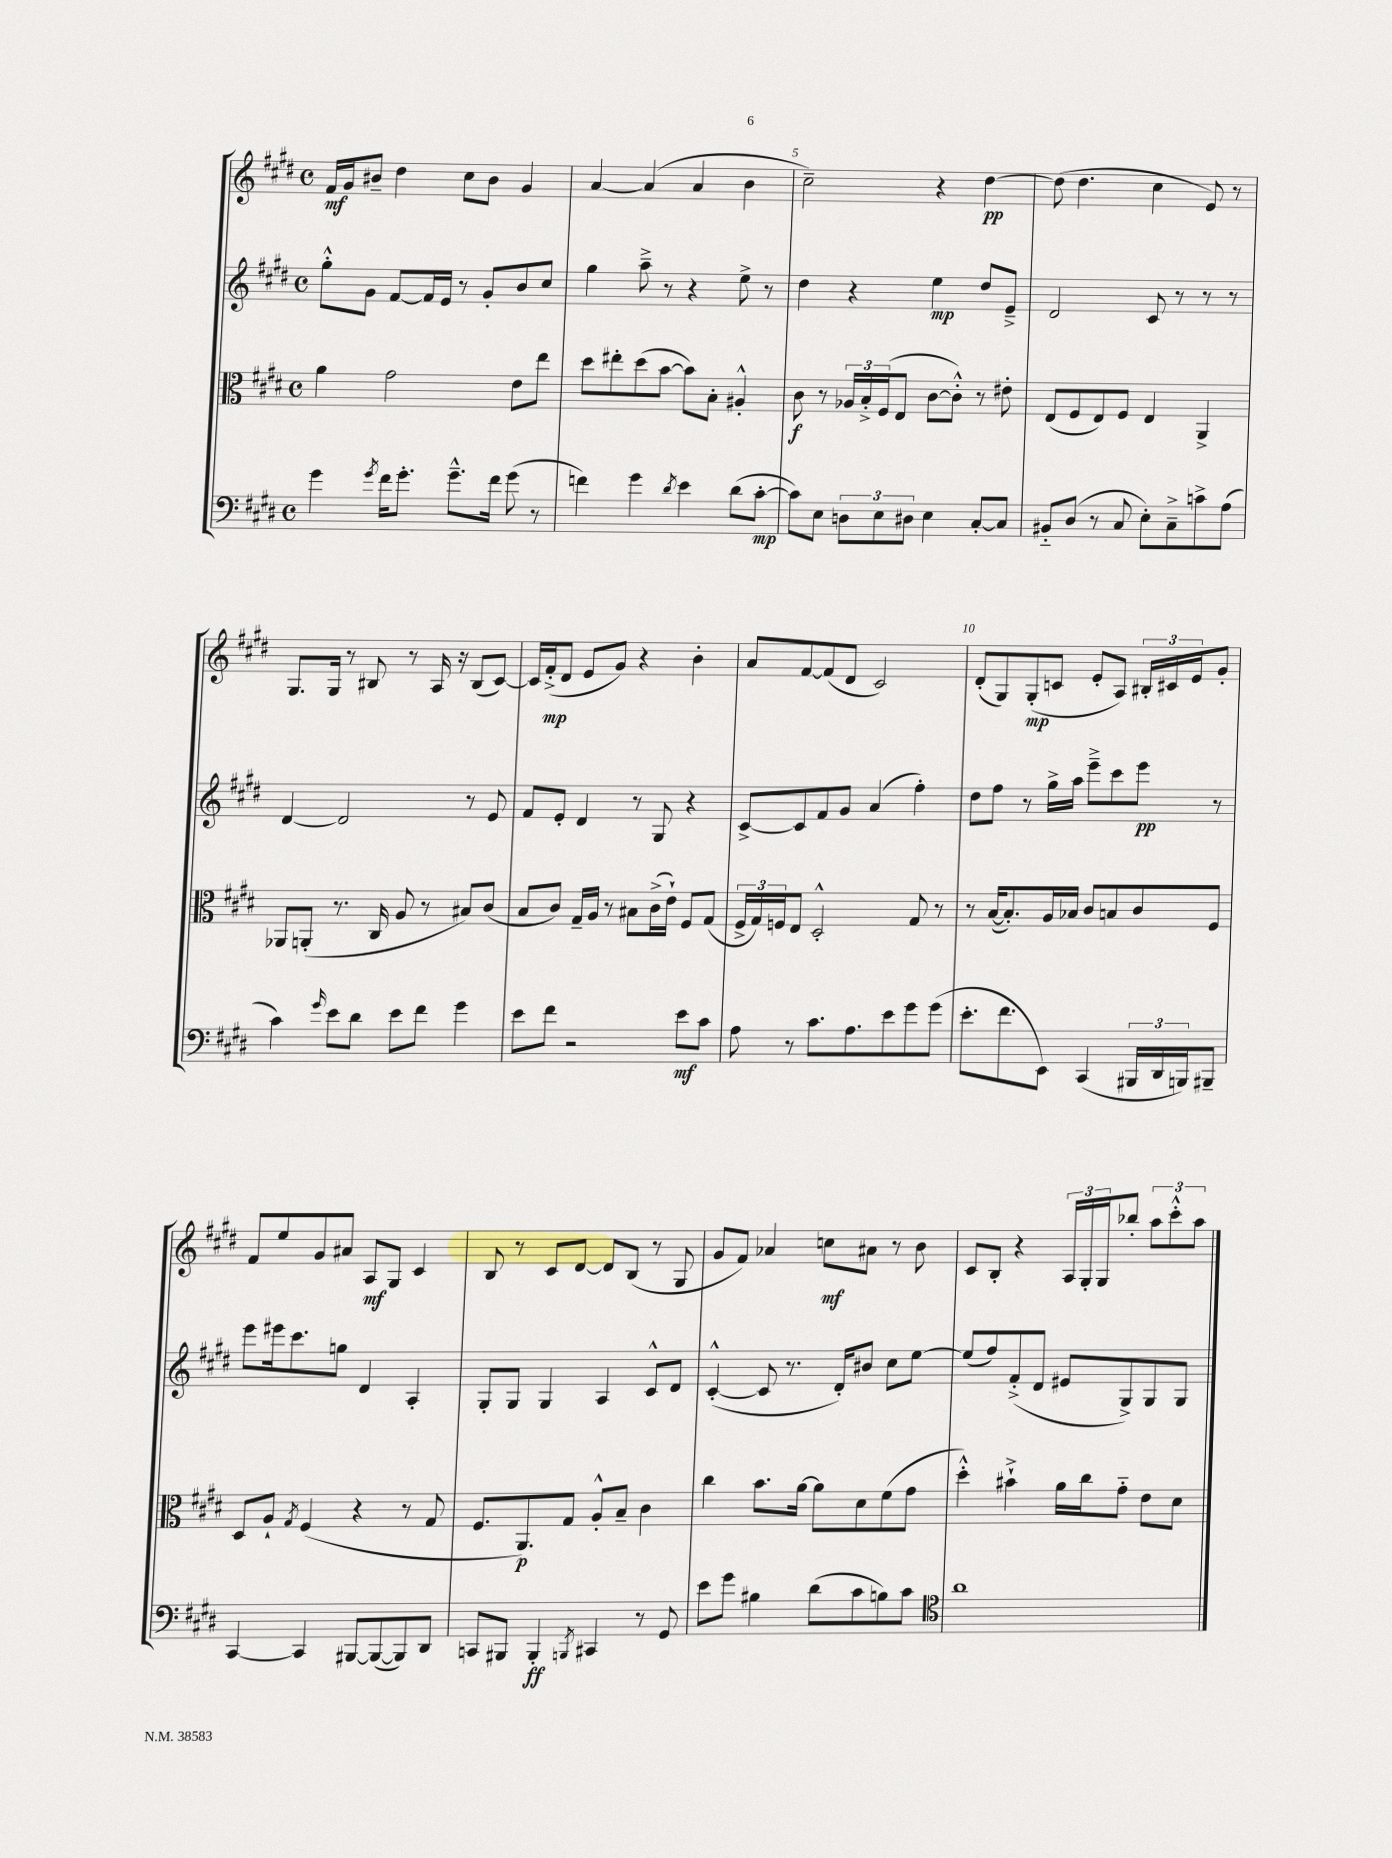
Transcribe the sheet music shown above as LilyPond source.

<<
\new StaffGroup <<
\new Staff = "s0" {
    \clef treble \key e \major \defaultTimeSignature \time 4/4
    fis'16\mf gis'16 bis'8-- dis''4 cis''8 bis'8 gis'4 |
    a'4~ a'4( a'4 b'4 |
    cis''2--) r4 dis''4~\pp |
    dis''8( dis''4. cis''4 e'8) r8 |
    gis8. gis16 r8 bis8 r8 a16 r16 bis8( cis'8~) |
    cis'16 fis'16-.->\mp( dis'8 e'8 gis'8) r4 b'4-. |
    a'8 fis'8~ fis'8( dis'8 cis'2) |
    dis'8-.( gis8) gis8-.\mp( c'8 e'8-. a8) \tuplet 3/2 { bis16-. cis'16 e'16 } gis'8-. |
    fis'8 e''8 gis'8 ais'8 a8\mf gis8 cis'4 |
    b8 r8 cis'8 dis'8~ dis'8 b8( r8 gis8 |
    gis'8 fis'8) aes'4 c''8\mf ais'8 r8 b'8 |
    cis'8 b8-. r4 \tuplet 3/2 { a16 gis16-. gis16 } bes''8-. \tuplet 3/2 { a''8 cis'''8-.-^ a''8 } \bar "|." |
}
\new Staff = "s1" {
    \clef treble \key e \major \defaultTimeSignature \time 4/4
    gis''8-.-^ gis'8 fis'8~ fis'16 e'16 r8 gis'8-. b'8 cis''8 |
    gis''4 a''8---> r8 r4 e''8-> r8 |
    dis''4 r4 e''4\mp dis''8 e'8---> |
    dis'2 cis'8 r8 r8 r8 |
    dis'4~ dis'2 r8 e'8 |
    fis'8 e'8-. dis'4 r8 gis8 r4 |
    cis'8~-> cis'8 fis'8 gis'8 a'4( fis''4-.) |
    dis''8 fis''8 r8 gis''16-> a''16 e'''8---> cis'''8 e'''8\pp r8 |
    e'''8 eis'''16 cis'''8. g''8 dis'4 a4-. |
    gis8-. gis8 gis4 a4 cis'8-^ dis'8 |
    cis'4~-.-^( cis'8 r8. dis'16-.) bis'8 cis''8 e''8~ |
    e''8( fis''8) fis'8-.->( dis'8 eis'8 gis8->) gis8 gis8 \bar "|." |
}
\new Staff = "s2" {
    \clef alto \key e \major \defaultTimeSignature \time 4/4
    a'4 gis'2 e'8 e''8 |
    dis''8 eis''8-. dis''8( b'8~ b'8) b8-. ais4-.-^ |
    cis'8\f r8 \tuplet 3/2 { aes16 b16-.-> fis16( } e8 cis'8~ cis'8-.-^) r8 eis'8-. |
    e8( fis8 e8) fis8 e4 a,4-> |
    aes,8 a,8-.( r8. cis16 a8 r8 bis8) cis'8( |
    b8 cis'8) gis16-- a16 r8 bis8 cis'16->( e'16-!) fis8 gis8( |
    \tuplet 3/2 { fis16-> gis16) f16 } e8 dis2-.-^ gis8 r8 |
    r8 b16~( b8.-.) a16 bes16 cis'8 b8 cis'8 fis8 |
    dis8 a8-! \acciaccatura { gis8 } fis4( r4 r8 gis8 |
    fis8. a,8.\p) gis8 a8-.-^ b8-- cis'4 |
    cis''4 b'8. a'16~ a'8 dis'8 fis'8( gis'8 |
    dis''4-.-^) bis'4-!-> a'16 cis''16 gis'8-_ e'8 dis'8 \bar "|." |
}
\new Staff = "s3" {
    \clef bass \key e \major \defaultTimeSignature \time 4/4
    gis'4 \acciaccatura { gis'8 } fis'16 gis'8.-. gis'8.---^ fis'16 gis'8( r8 |
    f'4) gis'4 \acciaccatura { dis'8 } e'4 dis'8( cis'8~-.\mp |
    cis'8) e8 \tuplet 3/2 { d8 e8 dis8 } e4 cis8~-. cis8 |
    bis,8-_ dis8( r8 cis8 e8-.) cis8---> c'8-> a8( |
    cis'4) \grace { gis'16 } e'8 dis'8 e'8 fis'8 gis'4 |
    e'8 fis'8 r2 e'8\mf cis'8 |
    a8 r8 cis'8. a8. e'8 gis'8 gis'8( |
    e'8.-. fis'8. e,8) cis,4( \tuplet 3/2 { bis,,16 dis,16 b,,16) } bis,,8-- |
    cis,4~ cis,4 bis,,8~ bis,,8~( bis,,8) dis,8 |
    c,8 bis,,8 bis,,4-.\ff \acciaccatura { b,,8 } cis,4 r8 gis,8 |
    e'8 gis'8 bis4 dis'8( cis'8 b8) cis'8 |
    \clef tenor a'1 \bar "|." |
}
>>
>>
\layout { \context { \Score currentBarNumber = #3 \override BarNumber.break-visibility = ##(#f #t #t) barNumberVisibility = #(every-nth-bar-number-visible 5) } }
